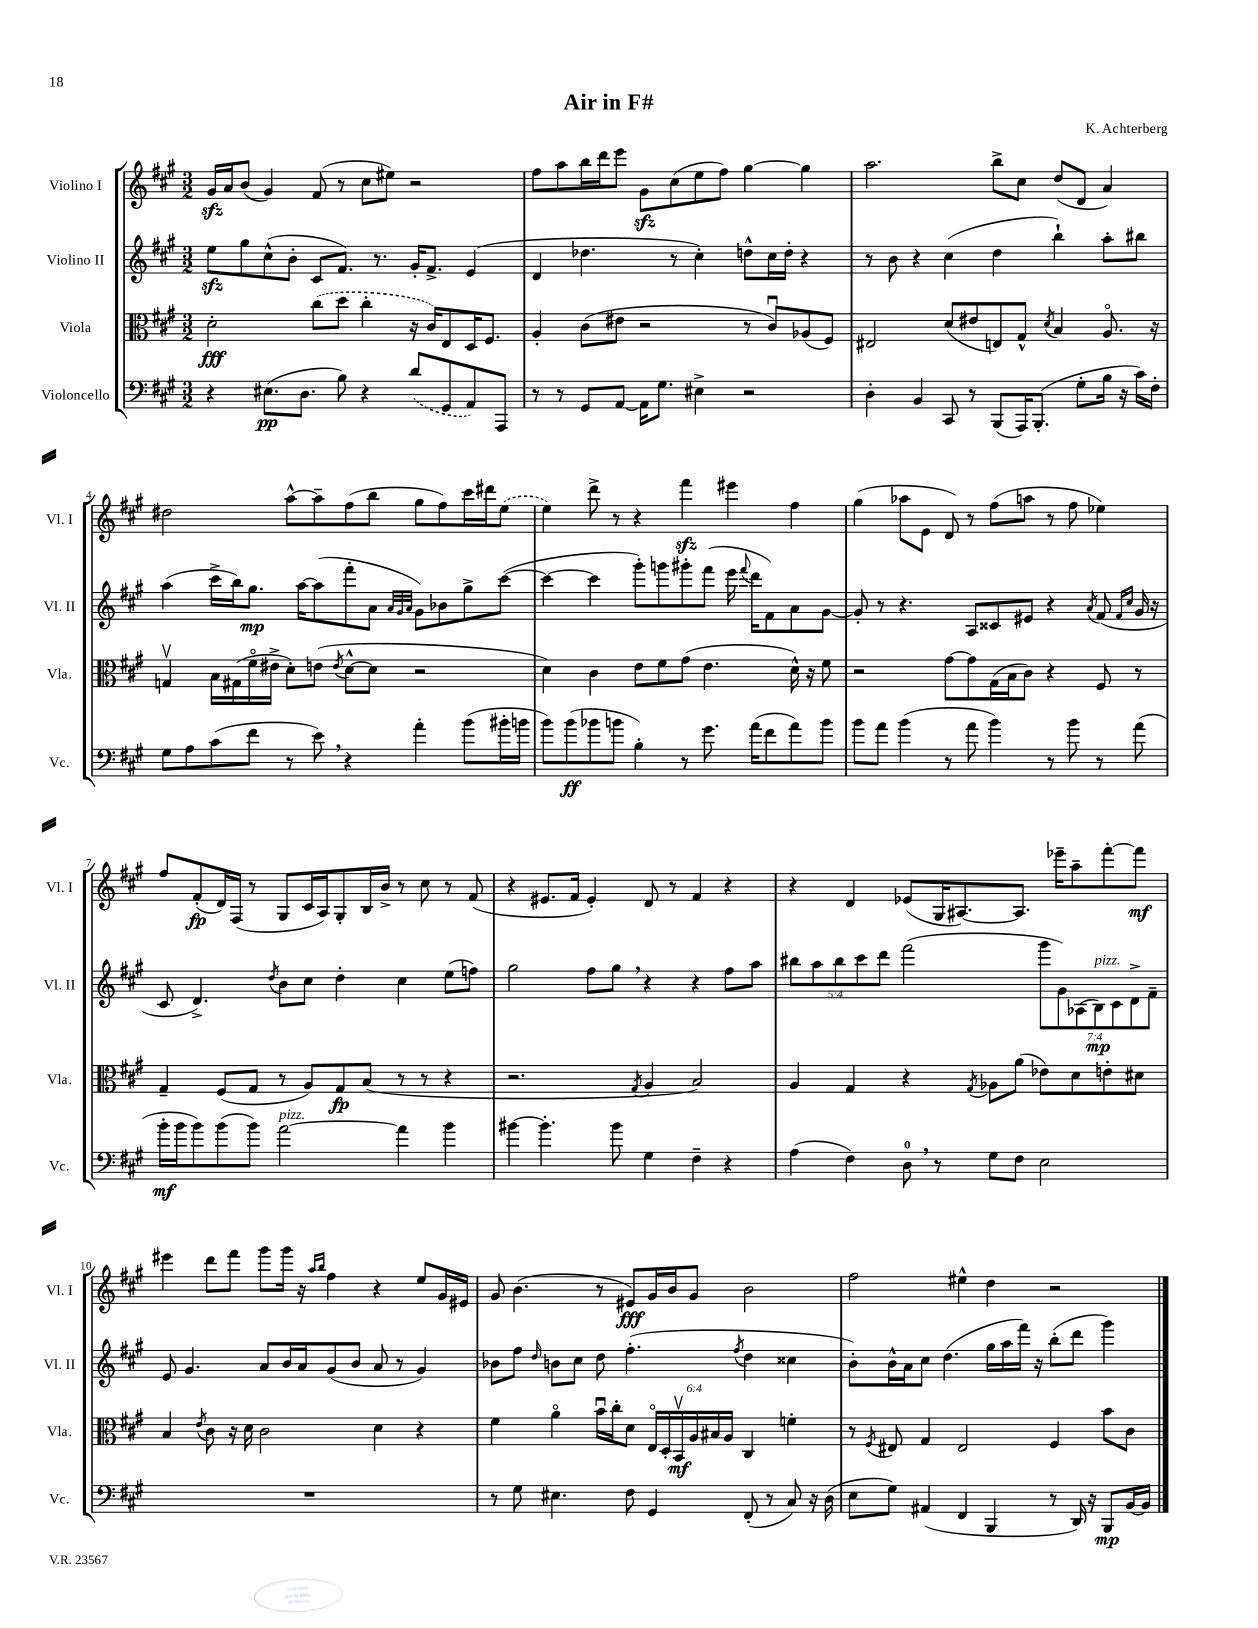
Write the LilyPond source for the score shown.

\header { title = "Air in F#" composer = "K. Achterberg" }
<<
\new StaffGroup <<
\new Staff = "s0" \with { instrumentName = "Violino I" shortInstrumentName = "Vl. I" } {
    \clef treble \key a \major \numericTimeSignature \time 3/2
    \autoBeamOff gis'16[\sfz a'16 b'8]( gis'4) fis'8( r8 cis''8[ eis''8]) r2 |
    fis''8[ a''8 b''16 d'''16 e'''8] gis'8[\sfz cis''8( e''8 fis''8]) gis''4~ gis''4 |
    a''2. b''8[-> cis''8] d''8[( d'8] a'4) |
    dis''2 a''8[~-^ a''8-- fis''8( b''8] gis''8[ fis''8) cis'''16 dis'''16 \once \slurDashed e''8]( |
    e''4) d'''8-> r8 r4 fis'''4\sfz eis'''4 fis''4 |
    gis''4( aes''8[ e'8] d'8) r8 fis''8[( a''8] r8 fis''8 ees''4) |
    fis''8[ fis'8-.\fp( d'16) fis16]( r8 gis8[ cis'16 a16) gis8-. b16 b'16]-> r8 cis''8 r8 fis'8( |
    r4 eis'8.[ fis'16] eis'4-.) d'8 r8 fis'4 r4 |
    r4 d'4 ees'8[( gis16 ais8.~) ais8.] ees'''16[-- a''8-- fis'''8~-. fis'''8]\mf |
    eis'''4 d'''8[ fis'''8] gis'''8[ gis'''16] r16 \grace { a''16[ b''16] } fis''4 r4 e''8[ gis'16 eis'16] |
    gis'8 b'4.( r8 eis'8[\fff) gis'16 b'16 gis'8] b'2 |
    fis''2 eis''4-^ d''4 r2 \bar "|." |
}
\new Staff = "s1" \with { instrumentName = "Violino II" shortInstrumentName = "Vl. II" } {
    \clef treble \key a \major \numericTimeSignature \time 3/2 \override Staff.TupletNumber.text = #tuplet-number::calc-fraction-text
    \autoBeamOff e''8[\sfz gis''8 cis''8-^( b'8]-. cis'8[ fis'8.]) r8. gis'16[-. fis'8.]-> e'4( |
    d'4 des''4. r8 cis''4-.) d''8[-^ cis''16 d''16]-. r4 |
    r8 b'8 r4 cis''4( d''4 b''4-!) a''8[-. bis''8] |
    a''4( cis'''16[-> b''16) gis''8.]\mp a''16[~ a''8( fis'''8-. a'8] \grace { a'32[ gis'32 a'32] } gis'8[) bes'8 gis''8-> cis'''8]~( |
    cis'''4~ cis'''4 gis'''8[-.) g'''8 gis'''8-. fis'''8]( e'''16 \appoggiatura { fis'''8 } d'''16[ fis'8) a'8 gis'8]~ |
    gis'8-. r8 r4. a8[ cisis'8 eis'8] r4 \acciaccatura { a'8 } fis'8( \grace { fis'16[ cis''16] } gis'16 r16 |
    cis'8 d'4.->) \acciaccatura { d''8 } b'8[ cis''8] d''4-. cis''4 e''8[( f''8]) |
    gis''2 fis''8[ gis''8] \breathe r4 r4 fis''8[ a''8] |
    \tuplet 5/4 { bis''8[ a''8 bis''8 cis'''8 d'''8] } fis'''2( \tuplet 7/4 { gis'''8[ gis'8) aes8( b8\mp^\markup { \italic "pizz." }) cis'8 d'8-> fis'8]-- } |
    e'8 gis'4. a'8[ b'16 a'16 gis'8( b'8] a'8 r8 gis'4) |
    bes'8[ fis''8] \grace { d''16 } b'8[ cis''8] d''8 fis''4.-.( \acciaccatura { fis''8 } d''4 cisis''4 |
    b'8[-.) b'16-^ a'16 cis''8] d''4.( gis''16[ a''16 fis'''16]) r16 b''8[-.( d'''8] gis'''4) \bar "|." |
}
\new Staff = "s2" \with { instrumentName = "Viola" shortInstrumentName = "Vla." } {
    \clef alto \key a \major \numericTimeSignature \time 3/2 \override Staff.TupletNumber.text = #tuplet-number::calc-fraction-text
    \autoBeamOff d'2-.\fff \once \slurDashed cis''8[( d''8] cis''4-. r16 cis'16[) e8 d16 fis8.] |
    a4-. cis'8[( eis'8] r2 r8 cis'8[\downbow) aes8( fis8]) |
    eis2 d'8[( eis'8 e8) gis8]-^ \acciaccatura { d'8 } b4 a8.\flageolet r16 |
    g4\upbow b16[ gis16( fis'16\flageolet eis'16]-> d'8[-.) e'8]( \acciaccatura { e'8 } d'8[~-^ d'8] r2 |
    d'4) cis'4 e'8[ fis'8 gis'8]( e'4. d'16-^) r16 fis'8 |
    r2 gis'8[~ gis'8 gis16( b16 cis'8]) r4 fis8 r8 |
    gis4-- fis8[( gis8] r8 a8[) gis8\fp b8]( r8 r8 r4 |
    r2. \acciaccatura { gis8 } a4 b2) |
    a4 gis4 r4 \acciaccatura { gis8 } aes8[ a'8]( ees'8[) d'8 e'8-. dis'8] |
    b4 \acciaccatura { e'8 } cis'8 r16 d'16 cis'2 d'4 r4 |
    fis'4 a'4\flageolet b'16[\downbow cis''16-. d'8] \tuplet 6/4 { e16[\flageolet d16-. b,16\upbow\mf a16 bis16 a16] } cis4 f'4-. |
    r8 \acciaccatura { fis8 } eis8 gis4 eis2 fis4 b'8[ cis'8] \bar "|." |
}
\new Staff = "s3" \with { instrumentName = "Violoncello" shortInstrumentName = "Vc." } {
    \clef bass \key a \major \numericTimeSignature \time 3/2
    \autoBeamOff r4 eis8.[\pp( d8.] b8) r4 \once \slurDashed d'8[( gis,8 a,8) a,,8] |
    r8 r8 gis,8[ a,8]~ a,16[ gis8.] eis4-> r2 |
    d4-. b,4 cis,8 r8 b,,8[( a,,16) b,,8.]-.( gis8[-. b16] r16 cis'16[) fis16]-. |
    gis8[ a8 cis'8( fis'8] r8 e'8) \breathe r4 a'4-. b'8[( bis'16-. b'16] |
    b'8[) b'8\ff( bes'8 b'8] b4-.) r8 gis'8. a'16[( fis'8 a'8) b'8] |
    b'8[ a'8] b'4( r8 a'8 b'4) r8 b'8 r8 a'8( |
    b'16[-.\mf b'16 b'8) b'8( b'8]) a'2~^\markup { \italic "pizz." } a'4 b'4 |
    bis'4~ bis'4.-. bis'8 gis4 fis4-- r4 |
    a4( fis4) d8-0 \breathe r8 gis8[ fis8] e2 |
    R1. |
    r8 gis8 eis4. fis8 gis,4 fis,8-.( r8 cis8) r16 d16( |
    e8[ gis8]) ais,4( fis,4 b,,4 r8 d,16) r16 b,,8[\mp b,16~ b,16] \bar "|." |
}
>>
>>
